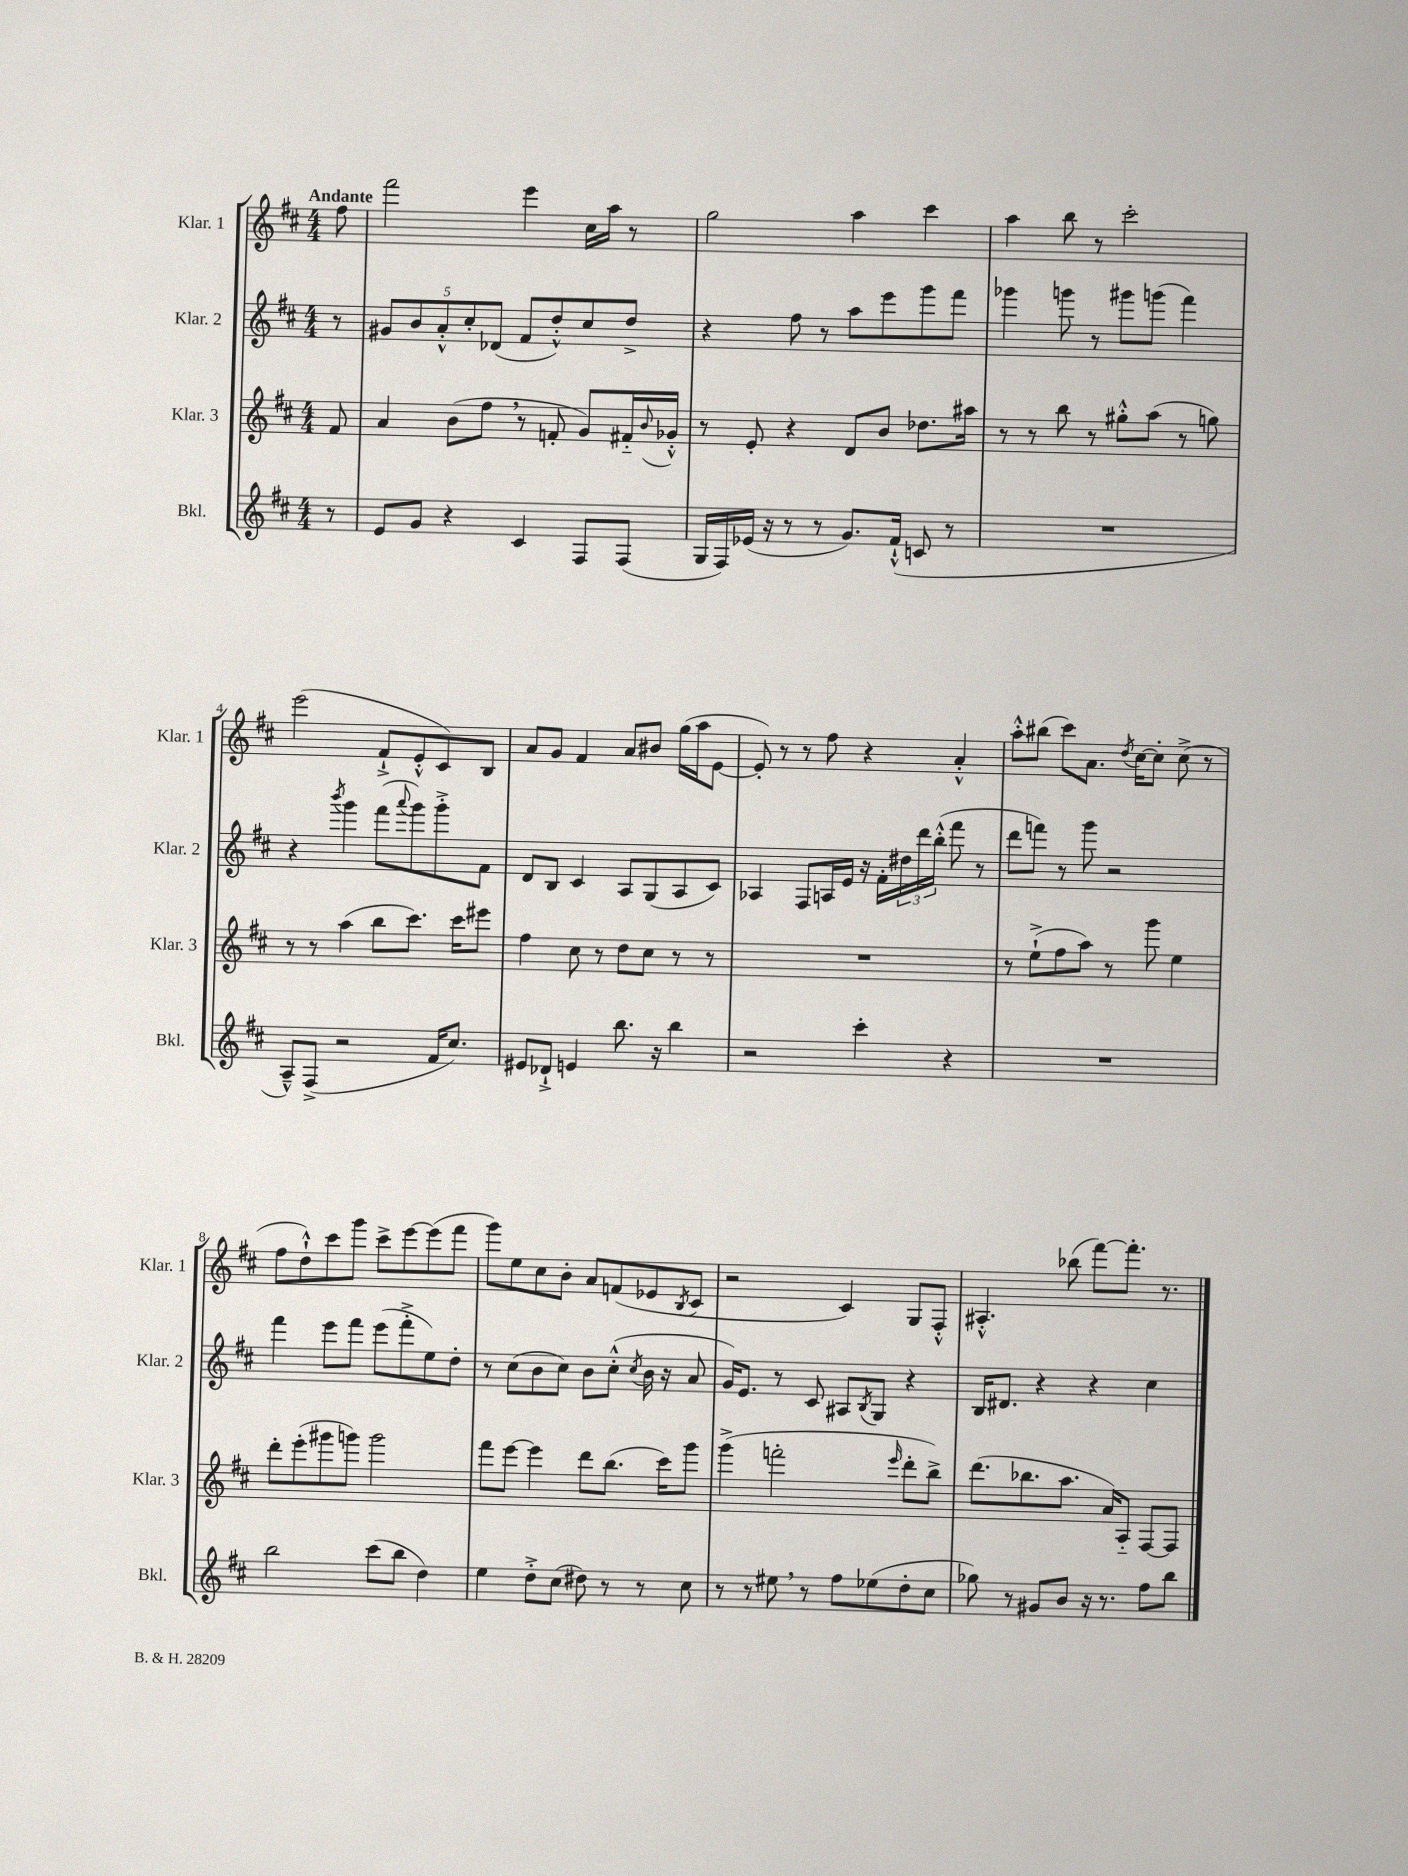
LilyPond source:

<<
\new StaffGroup <<
\new Staff = "s0" \with { instrumentName = "Klar. 1" shortInstrumentName = "Klar. 1" } {
    \clef treble \key d \major \numericTimeSignature \time 4/4 \partial 8 \tempo "Andante"
    fis''8 |
    fis'''2 e'''4 cis''16 a''16 r8 |
    g''2 a''4 cis'''4 |
    a''4 b''8 r8 cis'''2-. |
    e'''2( fis'8-!-> e'8-.-^ cis'8) b8 |
    a'8 g'8 fis'4 a'8 bis'8 g''16( a''16 e'8~ |
    e'8-.) r8 r8 fis''8 r4 a'4-.-^ |
    a''8-.-^ bis''8( cis'''8) a'8. \acciaccatura { d''8 } cis''16~ cis''8-. cis''8->( r8 |
    fis''8 d''8-!-^) cis'''8 g'''8 cis'''8-> e'''8~ e'''8( fis'''8 |
    g'''8) e''8 cis''8 b'8-. a'8 f'8( ees'8 \acciaccatura { b8 } cis'8 |
    r2 cis'4) g8 fis8-.-^ |
    ais4.-.-^ bes''8( fis'''8~) fis'''8.-. r8. \bar "|." |
}
\new Staff = "s1" \with { instrumentName = "Klar. 2" shortInstrumentName = "Klar. 2" } {
    \clef treble \key d \major \numericTimeSignature \time 4/4 \partial 8
    r8 |
    \tuplet 5/4 { gis'8 b'8 a'8-.-^ cis''8-. des'8( } fis'8 d''8-.-^) cis''8 d''8-> |
    r4 fis''8 r8 a''8 e'''8 g'''8 fis'''8 |
    ges'''4 g'''8 r8 gis'''8 g'''8( fis'''4) |
    r4 \acciaccatura { b'''8 } g'''4 fis'''8( \appoggiatura { a'''8 } g'''8) g'''8-.-> fis'8 |
    d'8 b8 cis'4 a8 g8( a8 cis'8) |
    aes4 fis8 a16 e'16 r16 fis'16-. \tuplet 3/2 { dis''16 d'''16 b''16-.-^( } fis'''8 r8 |
    d'''8 f'''8) r8 g'''8 r2 |
    fis'''4 e'''8 fis'''8 e'''8( fis'''8-.-> e''8) d''8-. |
    r8 cis''8( b'8 cis''8) b'8 cis''8-.-^( \acciaccatura { cis''8 } b'16 r16 a'8 |
    g'16) e'8. r8 cis'8 ais8 \acciaccatura { b8 } g8 r4 |
    b16 dis'8. r4 r4 cis''4 \bar "|." |
}
\new Staff = "s2" \with { instrumentName = "Klar. 3" shortInstrumentName = "Klar. 3" } {
    \clef treble \key d \major \numericTimeSignature \time 4/4 \partial 8
    fis'8 |
    a'4 b'8( fis''8 \breathe r8 f'8-. g'8) fis'16-_ \appoggiatura { b'8 } ges'16-.-^ |
    r8 e'8-. r4 d'8 b'8 des''8. ais''16 |
    r8 r8 b''8 r8 gis''8-.-^ a''8( r8 g''8) |
    r8 r8 a''4( b''8 cis'''8.) cis'''16 eis'''8 |
    fis''4 cis''8 r8 d''8 cis''8 r8 r8 |
    R1 |
    r8 e''8-!->( fis''8 a''8) r8 g'''8 e''4 |
    d'''8-. e'''8-.( gis'''8 g'''8) g'''2 |
    fis'''8 e'''8~ e'''4 d'''8 b''8.( cis'''16) g'''8 |
    g'''4->( f'''2-. \grace { e'''16 } d'''8-. b''8->) |
    d'''8.( bes''8. a''8. a'16) a8-_ fis8~ fis8 \bar "|." |
}
\new Staff = "s3" \with { instrumentName = "Bkl." shortInstrumentName = "Bkl." } {
    \clef treble \key d \major \numericTimeSignature \time 4/4 \partial 8
    r8 |
    e'8 g'8 r4 cis'4 fis8 fis8( |
    g16 fis16) ees'16( r16 r8 r8 g'8.) fis'16-!-^( c'8 r8 |
    R1 |
    a8---^) fis8->( r2 fis'16 cis''8.) |
    eis'8 des'8-!-> e'4 b''8. r16 b''4 |
    r2 cis'''4-. r4 |
    R1 |
    b''2 cis'''8( b''8 d''4) |
    e''4 d''8-.-> cis''8( dis''8) r8 r8 cis''8 |
    r8 r8 eis''8 \breathe r8 fis''8 ees''8( d''8-. cis''8 |
    ges''8) r8 gis'8 b'8 r16 r8. fis''8 b''8 \bar "|." |
}
>>
>>
